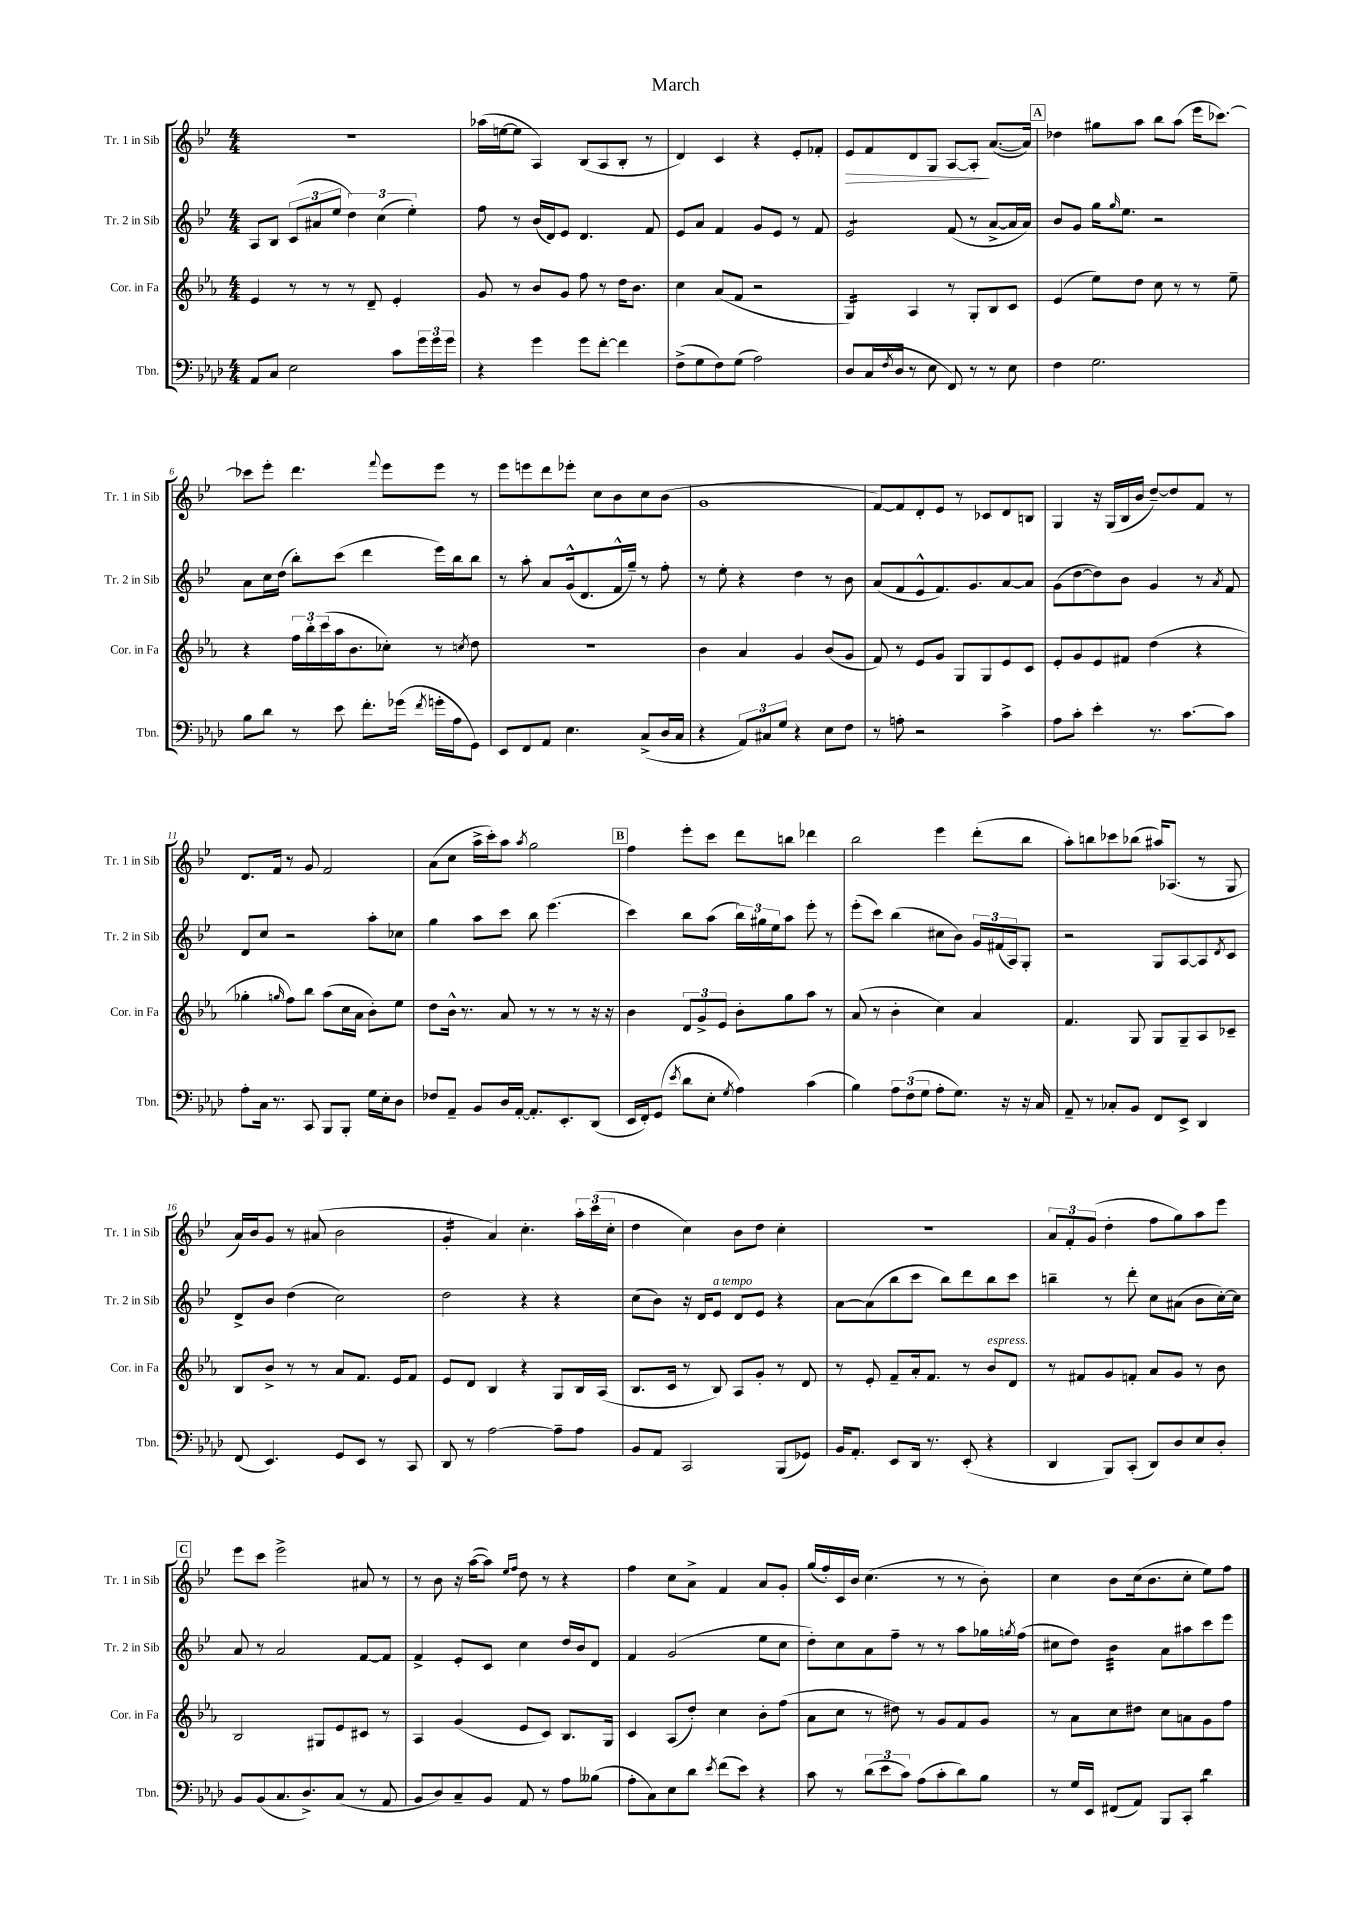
\header { title = "March" }
<<
\new StaffGroup <<
\new Staff = "s0" \with { instrumentName = "Tr. 1 in Sib" shortInstrumentName = "Tr. 1 in Sib" } {
    \clef treble \key bes \major \numericTimeSignature \time 4/4
    R1 |
    aes''16( e''16~ e''8 a4) bes8( a8 bes8-. r8 |
    d'4) c'4 r4 ees'8-. fes'8-. |
    ees'8\> f'8 d'8 g8 a8~ a8-.\! a'8.~( a'16) |
    \mark \markup { \box "A" } des''4 gis''8 a''8 bes''8 a''8( ees'''16 ces'''8.~) |
    ces'''8 ees'''8-. d'''4. \appoggiatura { f'''8 } ees'''8 ees'''8 r8 |
    ees'''8 e'''8 d'''8 ees'''8-. c''8 bes'8 c''8 bes'8( |
    g'1 |
    f'8~) f'8 d'8-. ees'8 r8 ces'8 d'8 b8 |
    g4 r16 g16( bes16 bes'16 d''8~--) d''8 f'8 r8 |
    d'8. f'16 r8 g'8 f'2 |
    a'8( c''8 a''16-> c'''16-.) a''8 \acciaccatura { a''8 } g''2 |
    \mark \markup { \box "B" } f''4 ees'''8-. c'''8 d'''8 b''8 des'''4 |
    bes''2 ees'''4 d'''8-.( bes''8 |
    a''8-.) b''8 ces'''8 bes''8( ais''16) aes8.( r8 g8 |
    a'16) bes'16 g'8 r8 ais'8( bes'2 |
    g'4:16-. a'4) c''4.-. \tuplet 3/2 { a''16-. c'''16( c''16-. } |
    d''4 c''4) bes'8 d''8 c''4-. |
    R1 |
    \tuplet 3/2 { a'8 f'8-. g'8( } d''4-. f''8 g''8) a''8 ees'''8 |
    \mark \markup { \box "C" } ees'''8 c'''8 ees'''2-> ais'8 r8 |
    r8 bes'8 r16 a''16~( a''8) \grace { ees''16 f''16 } d''8 r8 r4 |
    f''4 c''8 a'8-> f'4 a'8 g'8-. |
    g''16( f''16-.) c'16 bes'16 c''4.( r8 r8 bes'8-.) |
    c''4 bes'8 c''16( bes'8. c''8-. ees''8) f''8 \bar "|." |
}
\new Staff = "s1" \with { instrumentName = "Tr. 2 in Sib" shortInstrumentName = "Tr. 2 in Sib" } {
    \clef treble \key bes \major \numericTimeSignature \time 4/4
    a8 bes8 \tuplet 3/2 { c'8( ais'8 ees''8 } \tuplet 3/2 { d''4) c''4( ees''4-.) } |
    f''8 r8 bes'16( d'16) ees'8 d'4. f'8 |
    ees'8 a'8 f'4 g'8 ees'8 r8 f'8 |
    ees'2:8 f'8( r8 a'8~-> a'16 a'16) |
    \mark \markup { \box "A" } bes'8 g'8 g''16 \grace { g''16 } ees''8. r2 |
    a'8 c''16 d''16( bes''8-.) c'''8( d'''4 ees'''16) bes''16 bes''8 |
    r8 a''8-. a'8 g'16-^( d'8. f'16-^ g''16--) r8 f''8-. |
    r8 ees''8-. r4 d''4 r8 bes'8 |
    a'8( f'8 ees'8-^ f'8.) g'8. a'8~ a'8 |
    g'8( d''8~ d''8) bes'8 g'4 r8 \acciaccatura { a'8 } f'8 |
    d'8 c''8 r2 a''8-. ces''8 |
    g''4 a''8 c'''8 bes''8 ees'''4.( |
    \mark \markup { \box "B" } c'''4) bes''8 a''8( \tuplet 3/2 { bes''16) gis''16 ees''16 } a''8 ees'''8-. r8 |
    ees'''8-.( c'''8) bes''4( cis''8 bes'8) \tuplet 3/2 { g'16 fis'16( a16) } g8-. |
    r2 g8 a8~ a8 \acciaccatura { d'8 } c'8 |
    d'8-> bes'8 d''4( c''2) |
    d''2 r4 r4 |
    c''8( bes'8) r16 d'16 ees'8^\markup { \italic "a tempo" } d'8 ees'8 r4 |
    a'8~ a'8( bes''8 c'''8 bes''8) d'''8 bes''8 c'''8 |
    b''4-- r8 d'''8-. c''8 ais'8( bes'8 c''16~-.) c''16 |
    \mark \markup { \box "C" } a'8 r8 a'2 f'8~ f'8 |
    f'4-> ees'8-. c'8 c''4 d''16 bes'16 d'8 |
    f'4 g'2( ees''8 c''8 |
    d''8-.) c''8 a'8 f''8-- r8 r8 a''8 ges''16 \acciaccatura { g''8 } f''16( |
    cis''8 d''8) bes'4:32 a'8 ais''8 c'''8 ees'''8 \bar "|." |
}
\new Staff = "s2" \with { instrumentName = "Cor. in Fa" shortInstrumentName = "Cor. in Fa" } {
    \clef treble \key ees \major \numericTimeSignature \time 4/4
    ees'4 r8 r8 r8 d'8-- ees'4-. |
    g'8 r8 bes'8 g'8 f''8 r8 d''16 bes'8. |
    c''4 aes'8( f'8 r2 |
    g4:16) aes4 r8 g8-. bes8 c'8 |
    \mark \markup { \box "A" } ees'4( ees''8) d''8 c''8 r8 r8 ees''8-- |
    r4 \tuplet 3/2 { f''16 bes''16-. c'''16( } aes''16 bes'8. ces''8-.) r8 \acciaccatura { c''8 } d''8 |
    R1 |
    bes'4 aes'4 g'4 bes'8( g'8 |
    f'8) r8 ees'8 g'8 g8 g8 ees'8 c'8 |
    ees'8-. g'8 ees'8 fis'8 d''4( r4 |
    ges''4-. \grace { g''16 } f''8) bes''8 aes''8( c''16 aes'16 bes'8-.) ees''8 |
    d''8 bes'16-^ r8. aes'8 r8 r8 r8 r16 r16 |
    \mark \markup { \box "B" } bes'4 \tuplet 3/2 { d'8 g'8-> ees'8 } bes'8-. g''8 aes''8 r8 |
    aes'8( r8 bes'4-. c''4) aes'4 |
    f'4. g8 g8 g8-- aes8 ces'8-- |
    bes8 bes'8-> r8 r8 aes'8 f'8. ees'16 f'8 |
    ees'8 d'8 bes4 r4 g8 bes16 aes16( |
    bes8. c'16 r8 bes8) aes8 g'8-. r8 d'8 |
    r8 ees'8-. f'8-- aes'16-. f'8. r8 bes'8^\markup { \italic "espress." } d'8 |
    r8 fis'8 g'8 f'8-. aes'8 g'8 r8 bes'8 |
    \mark \markup { \box "C" } bes2 gis8 ees'8 cis'8 r8 |
    aes4 g'4( ees'8 c'8) bes8. g16 |
    c'4 aes8( d''8-.) c''4 bes'8-. f''8( |
    aes'8 c''8 r8 dis''8) r8 g'8 f'8 g'8 |
    r8 aes'8 c''8 dis''8 c''8 a'8 g'8 f''8 \bar "|." |
}
\new Staff = "s3" \with { instrumentName = "Tbn." shortInstrumentName = "Tbn." } {
    \clef bass \key aes \major \numericTimeSignature \time 4/4
    aes,8 c8 ees2 c'8 \tuplet 3/2 { g'16 g'16 g'16 } |
    r4 g'4 g'8 f'8~-. f'4 |
    f8->( g8 f8) g8( aes2) |
    des8 c16( \acciaccatura { f8 } des16 r8 ees8 f,8) r8 r8 ees8 |
    \mark \markup { \box "A" } f4 g2. |
    bes8 des'8 r8 ees'8 f'8.-. ges'16( \acciaccatura { f'8 } g'16-. aes16 g,8) |
    ees,8 f,8 aes,8 ees4. c8->( des16 c16 |
    r4 \tuplet 3/2 { aes,8) cis8 g8 } r4 ees8 f8 |
    r8 a8-. r2 c'4-> |
    aes8 c'8-. ees'4-. r8. c'8.~ c'8 |
    aes8-. c16 r8. c,8 bes,,8 bes,,8-. g16 ees16-. des8 |
    fes8 aes,8-- bes,8 des16 aes,16~-. aes,8.-. ees,8.-. des,8( |
    \mark \markup { \box "B" } ees,16 f,16-.) g,8( \acciaccatura { ees'8 } des'8 ees8-. \acciaccatura { g8 } aes4) c'4( |
    bes4) \tuplet 3/2 { aes8 f8( g8 } aes8-. g8.) r16 r16 c16 |
    aes,8-- r8 ces8-. bes,8 f,8 ees,8-> des,4 |
    f,8( ees,4.) g,8 ees,8 r8 c,8 |
    des,8 r8 aes2~ aes8-- aes8 |
    bes,8 aes,8 c,2 bes,,8( ges,8) |
    bes,16 aes,8.-. ees,8 des,16 r8. ees,8-.( r4 |
    des,4 bes,,8) c,8-.( des,8) des8 ees8 des8-. |
    \mark \markup { \box "C" } bes,8 bes,8( c8. des8.->) c8( r8 aes,8 |
    bes,8 des8) c8-- bes,8 aes,8 r8 aes8 beses8( |
    aes8-. c8) ees8 des'8 \acciaccatura { ees'8 } f'8( ees'8) r4 |
    c'8 r8 \tuplet 3/2 { des'8( ees'8 c'8) } aes8( c'8-. des'8) bes8 |
    r8 g16 ees,16 fis,8( aes,8) bes,,8 c,8-. des'4:8 \bar "|." |
}
>>
>>
